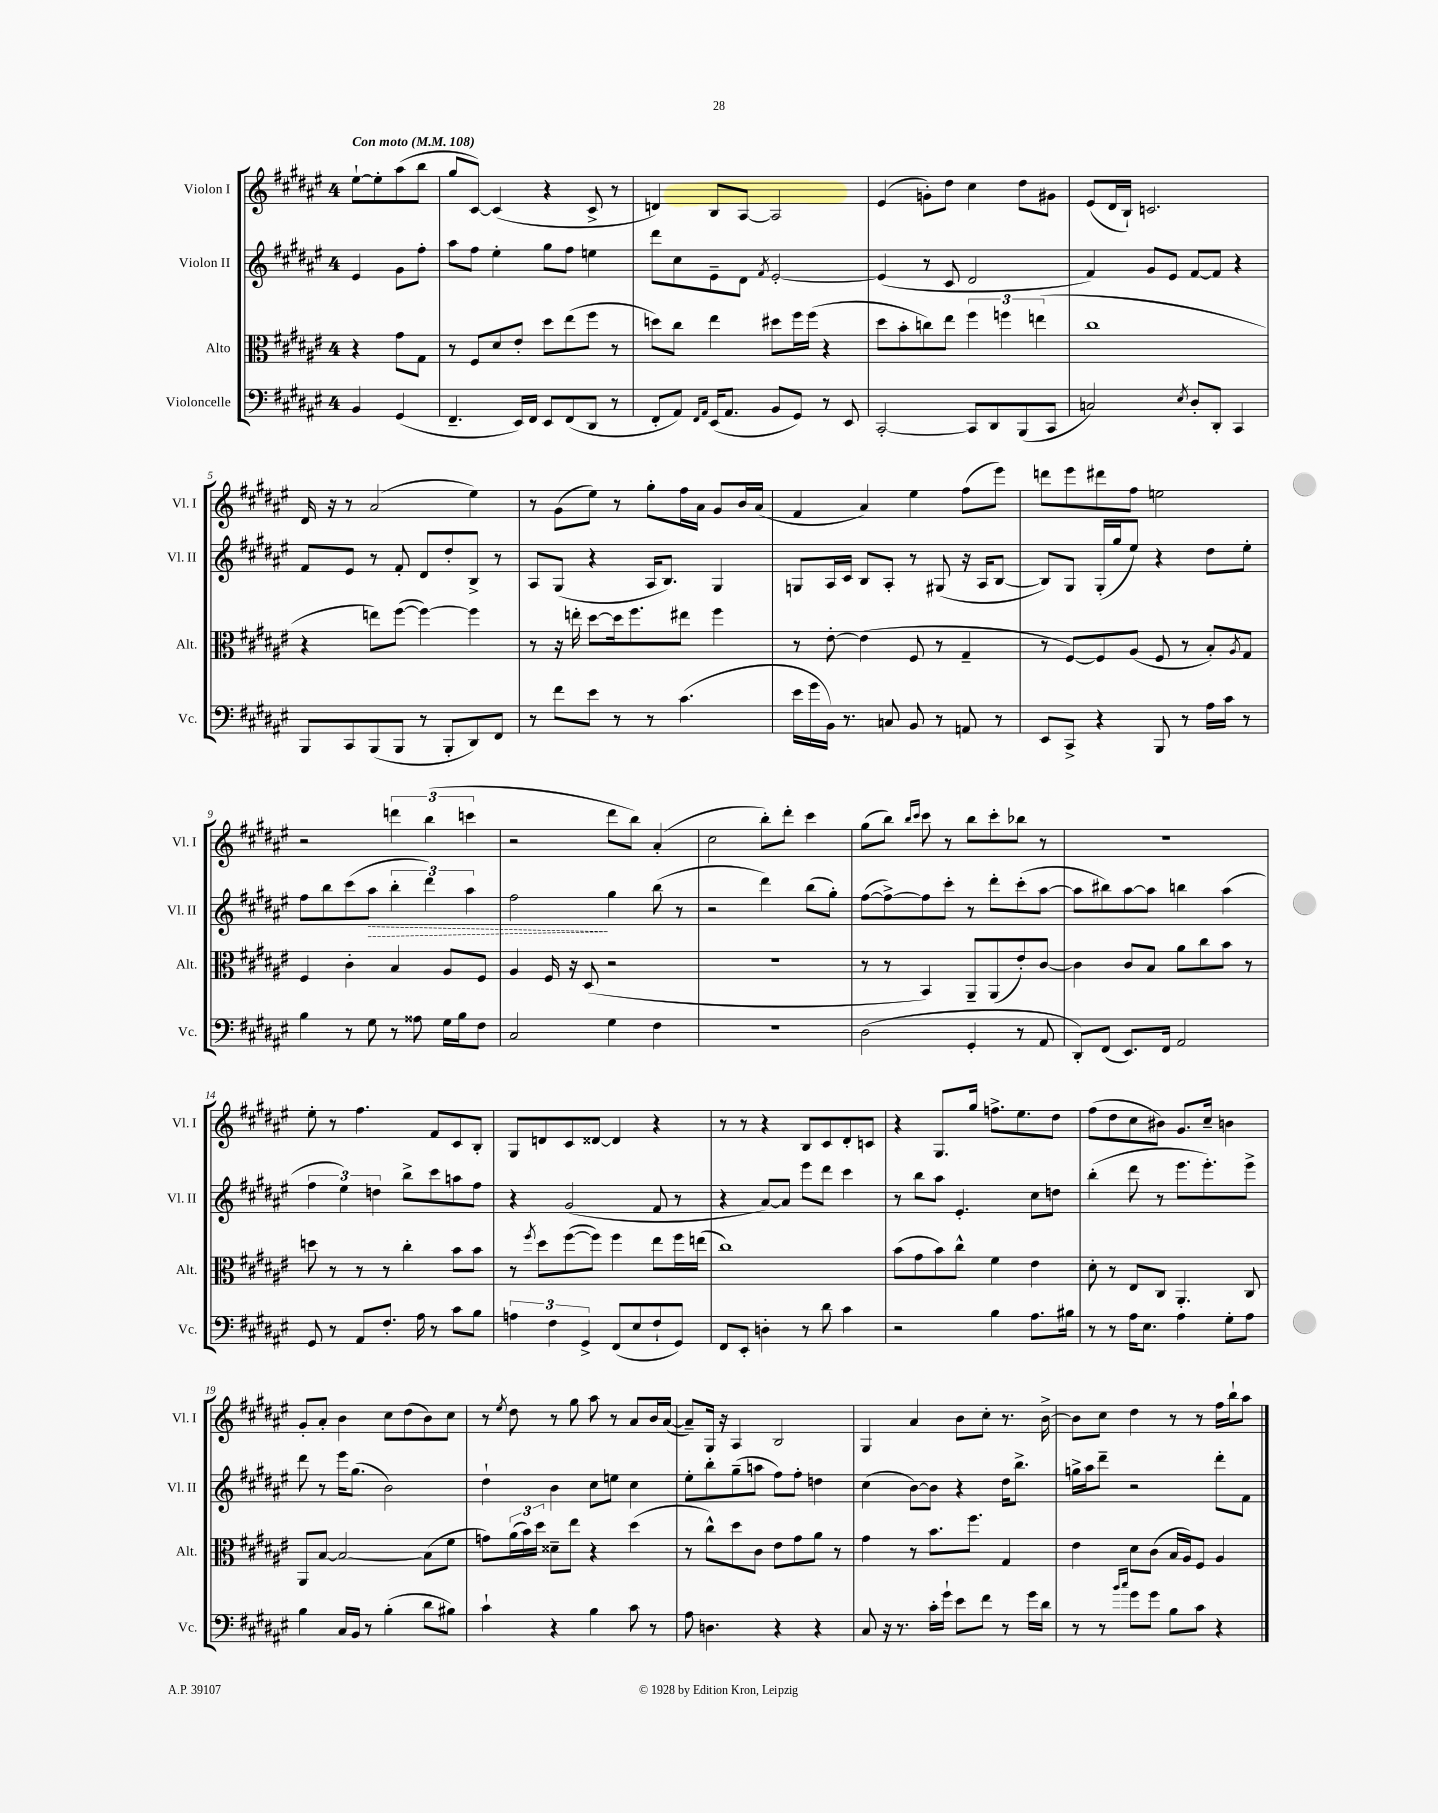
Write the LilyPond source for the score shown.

<<
\new StaffGroup <<
\new Staff = "s0" \with { instrumentName = "Violon I" shortInstrumentName = "Vl. I" } {
    \clef treble \key fis \major \once \override Staff.TimeSignature.style = #'single-digit \time 4/4 \partial 2 \tempo "Con moto" 4 = 108
    eis''8~-! eis''8-. ais''8( b''8 |
    gis''8 cis'8~) cis'4( r4 cis'8-> r8 |
    d'4) b8 ais8~ ais2 |
    eis'4( g'8-.) dis''8 cis''4 dis''8 gis'8 |
    eis'8( dis'16 b16-!) c'2. |
    dis'16 r16 r8 ais'2( eis''4) |
    r8 gis'8( eis''8) r8 gis''8-. fis''16 ais'16 gis'8 b'16 ais'16( |
    fis'4 ais'4) eis''4 fis''8( eis'''8) |
    d'''8 eis'''8 dis'''8 fis''8 e''2 |
    r2 \tuplet 3/2 { d'''4 b''4( c'''4 } |
    r2 dis'''8 b''8) ais'4-.( |
    cis''2 b''8-.) dis'''8-. cis'''4 |
    gis''8( b''8) \grace { b''16 cis'''16 } cis'''8 r8 b''8 cis'''8-. bes''8 r8 |
    R1 |
    eis''8-. r8 fis''4. fis'8 cis'8 b8-. |
    gis8 d'8 cis'8 disis'8~ disis'4 r4 |
    r8 r8 r4 b8 cis'8 dis'8-. c'8 |
    r4 gis8. gis''16 f''8.-> eis''8. dis''8 |
    fis''8( dis''8 cis''8 bis'8) gis'8. cis''16-- b'4 |
    gis'8-. ais'8-. b'4 cis''8 dis''8( b'8) cis''8 |
    r8 \acciaccatura { eis''8 } dis''8 r8 gis''8 ais''8 r8 ais'8 b'16 ais'16~( |
    ais'8--) gis16 r16 ais4 b2 |
    gis4 ais'4 b'8 cis''8-. r8. b'16~-> |
    b'8 cis''8 dis''4 r8 r8 fis''16 b''16-! ais''8 \bar "|." |
}
\new Staff = "s1" \with { instrumentName = "Violon II" shortInstrumentName = "Vl. II" } {
    \clef treble \key fis \major \once \override Staff.TimeSignature.style = #'single-digit \time 4/4 \partial 2
    eis'4 gis'8 fis''8-. |
    ais''8 fis''8 eis''4-. gis''8 fis''8 e''4 |
    dis'''8 cis''8 eis'8-- dis'8 \acciaccatura { fis'8 } eis'2~-. |
    eis'4( r8 cis'8 dis'2 |
    fis'4) gis'8 eis'8 fis'8~ fis'8 r4 |
    fis'8 eis'8 r8 fis'8-. dis'8 dis''8-. b8-> r8 |
    ais8 gis8( r4 ais16 b8.) gis4 |
    g8 ais16 cis'16 b8 ais8-. r8 gis8( r16 ais16 b8~ |
    b8) gis8 gis16-.( gis''16 eis''8) r4 dis''8 eis''8-. |
    fis''8 b''8 cis'''8( \once \override Hairpin.style = #'dashed-line ais''8\> \tuplet 3/2 { b''4-. dis'''4) ais''4 } |
    fis''2\! gis''4 b''8( r8 |
    r2 dis'''4) b''8( gis''8-.) |
    fis''8~( fis''8~->) fis''8 cis'''8-. r8 dis'''8-. cis'''8-.( ais''8~ |
    ais''8 bis''8) ais''8~ ais''8 b''4 ais''4( |
    \tuplet 3/2 { fis''4 eis''4) d''4 } b''8-> cis'''8 a''8 fis''8 |
    r4 gis'2( fis'8 r8 |
    r4 ais'8~) ais'8 eis'''8 dis'''8 cis'''4 |
    r8 b''8 ais''8 eis'4.-. cis''8 d''8 |
    b''4-.( dis'''8 r8 eis'''8. eis'''8.-.) eis'''8-> |
    dis'''8 r8 eis'''16 gis''8.( b'2) |
    dis''4-! b'4 cis''8 e''8 cis''4 |
    eis''8-. b''8-. gis''8--( a''8 fis''8) fis''8-. d''4 |
    cis''4( b'8~) b'8 r4 dis''16 b''8.-> |
    g''16-> ais''16 dis'''8-- r2 dis'''8-. fis'8 \bar "|." |
}
\new Staff = "s2" \with { instrumentName = "Alto" shortInstrumentName = "Alt." } {
    \clef alto \key fis \major \once \override Staff.TimeSignature.style = #'single-digit \time 4/4 \partial 2
    r4 gis'8 gis8 |
    r8 fis8 dis'8 eis'8-. dis''8 eis''8( fis''8 r8 |
    d''8) cis''8 eis''4 dis''8 fis''16 fis''16( r4 |
    dis''8 b'8-. c''8) eis''8 \tuplet 3/2 { fis''4 f''4 e''4( } |
    cis''1 |
    r4 e''8) fis''8~( fis''4~) fis''4 |
    r8 r16 e''16-. dis''8~ dis''16 fis''8. eis''8 fis''4 |
    r8 eis'8~-. eis'4( fis8 r8 gis4-- |
    r8 fis8~) fis8 ais8( fis8 r8 b8-.) \acciaccatura { ais8 } gis8 |
    fis4 cis'4-. b4 ais8 fis8 |
    ais4 fis16 r16 dis8( r2 |
    R1 |
    r8 r8 b,4) ais,8-- ais,8( eis'8-.) cis'8~ |
    cis'4 cis'8 b8 ais'8 cis''8 b'8 r8 |
    d''8 r8 r8 r8 cis''4-. b'8 b'8 |
    r8 \acciaccatura { fis''8 } dis''8 fis''8~( fis''8) fis''4 eis''8 fis''16 e''16( |
    cis''1) |
    b'8( gis'8 b'8) cis''8-^ fis'4 eis'4 |
    dis'8-. r8 eis8 cis8 ais,4.-. cis8 |
    ais,8 b8~ b2~ b8( fis'8 |
    g'8) \tuplet 3/2 { ais'16( b'16) dis''16 } disis'8-- eis''8 r4 dis''4( |
    r8 cis''8-^) dis''8 cis'8 eis'8 gis'8 ais'8 r8 |
    gis'4 r8 b'8. fis''8. gis4 |
    eis'4 dis'8 cis'8( b16 ais16) fis8 ais4 \bar "|." |
}
\new Staff = "s3" \with { instrumentName = "Violoncelle" shortInstrumentName = "Vc." } {
    \clef bass \key fis \major \once \override Staff.TimeSignature.style = #'single-digit \time 4/4 \partial 2
    b,4 gis,4( |
    fis,4.-- eis,16) fis,16 eis,8 fis,8( dis,8 r8 |
    fis,8-. ais,8) \grace { fis,16 ais,16 } eis,16( ais,8. b,8 gis,8) r8 eis,8 |
    cis,2~-. cis,8 dis,8 b,,8( cis,8 |
    c2) \acciaccatura { eis8 } dis8-. dis,8-. cis,4 |
    b,,8 cis,8 b,,8( b,,8 r8 b,,8-. dis,8) fis,8 |
    r8 fis'8 eis'8 r8 r8 cis'4.( |
    eis'16 gis'16 b,16) r8. c8 b,8 r8 a,8 r8 |
    eis,8 cis,8-> r4 b,,8 r8 ais16 cis'16 r8 |
    b4 r8 gis8 r8 aisis8 gis16 b16 fis8 |
    cis2 gis4 fis4 |
    R1 |
    dis2( gis,4-. r8 ais,8 |
    dis,8-.) fis,8( eis,8.) fis,16 ais,2 |
    gis,8 r8 ais,8 fis8.-. ais16 r8 cis'8 b8 |
    \tuplet 3/2 { a4 fis4 gis,4-> } fis,8( eis8 fis8-! gis,8) |
    fis,8 eis,8-. d4-. r8 dis'8 cis'4 |
    r2 b4 ais8. bis16 |
    r8 r8 ais16 eis8. ais4 gis8-. ais8 |
    b4 cis16 b,16 r8 b4-.( dis'8 bis8) |
    cis'4-! r4 b4 cis'8 r8 |
    ais8 d4. r4 r4 |
    cis8 r16 r8. cis'16-. gis'16-! eis'8 fis'8 r8 gis'16 dis'16 |
    r8 r8 \grace { b'16 cis''16 } gis'8 gis'8 b8 cis'8 r4 \bar "|." |
}
>>
>>
